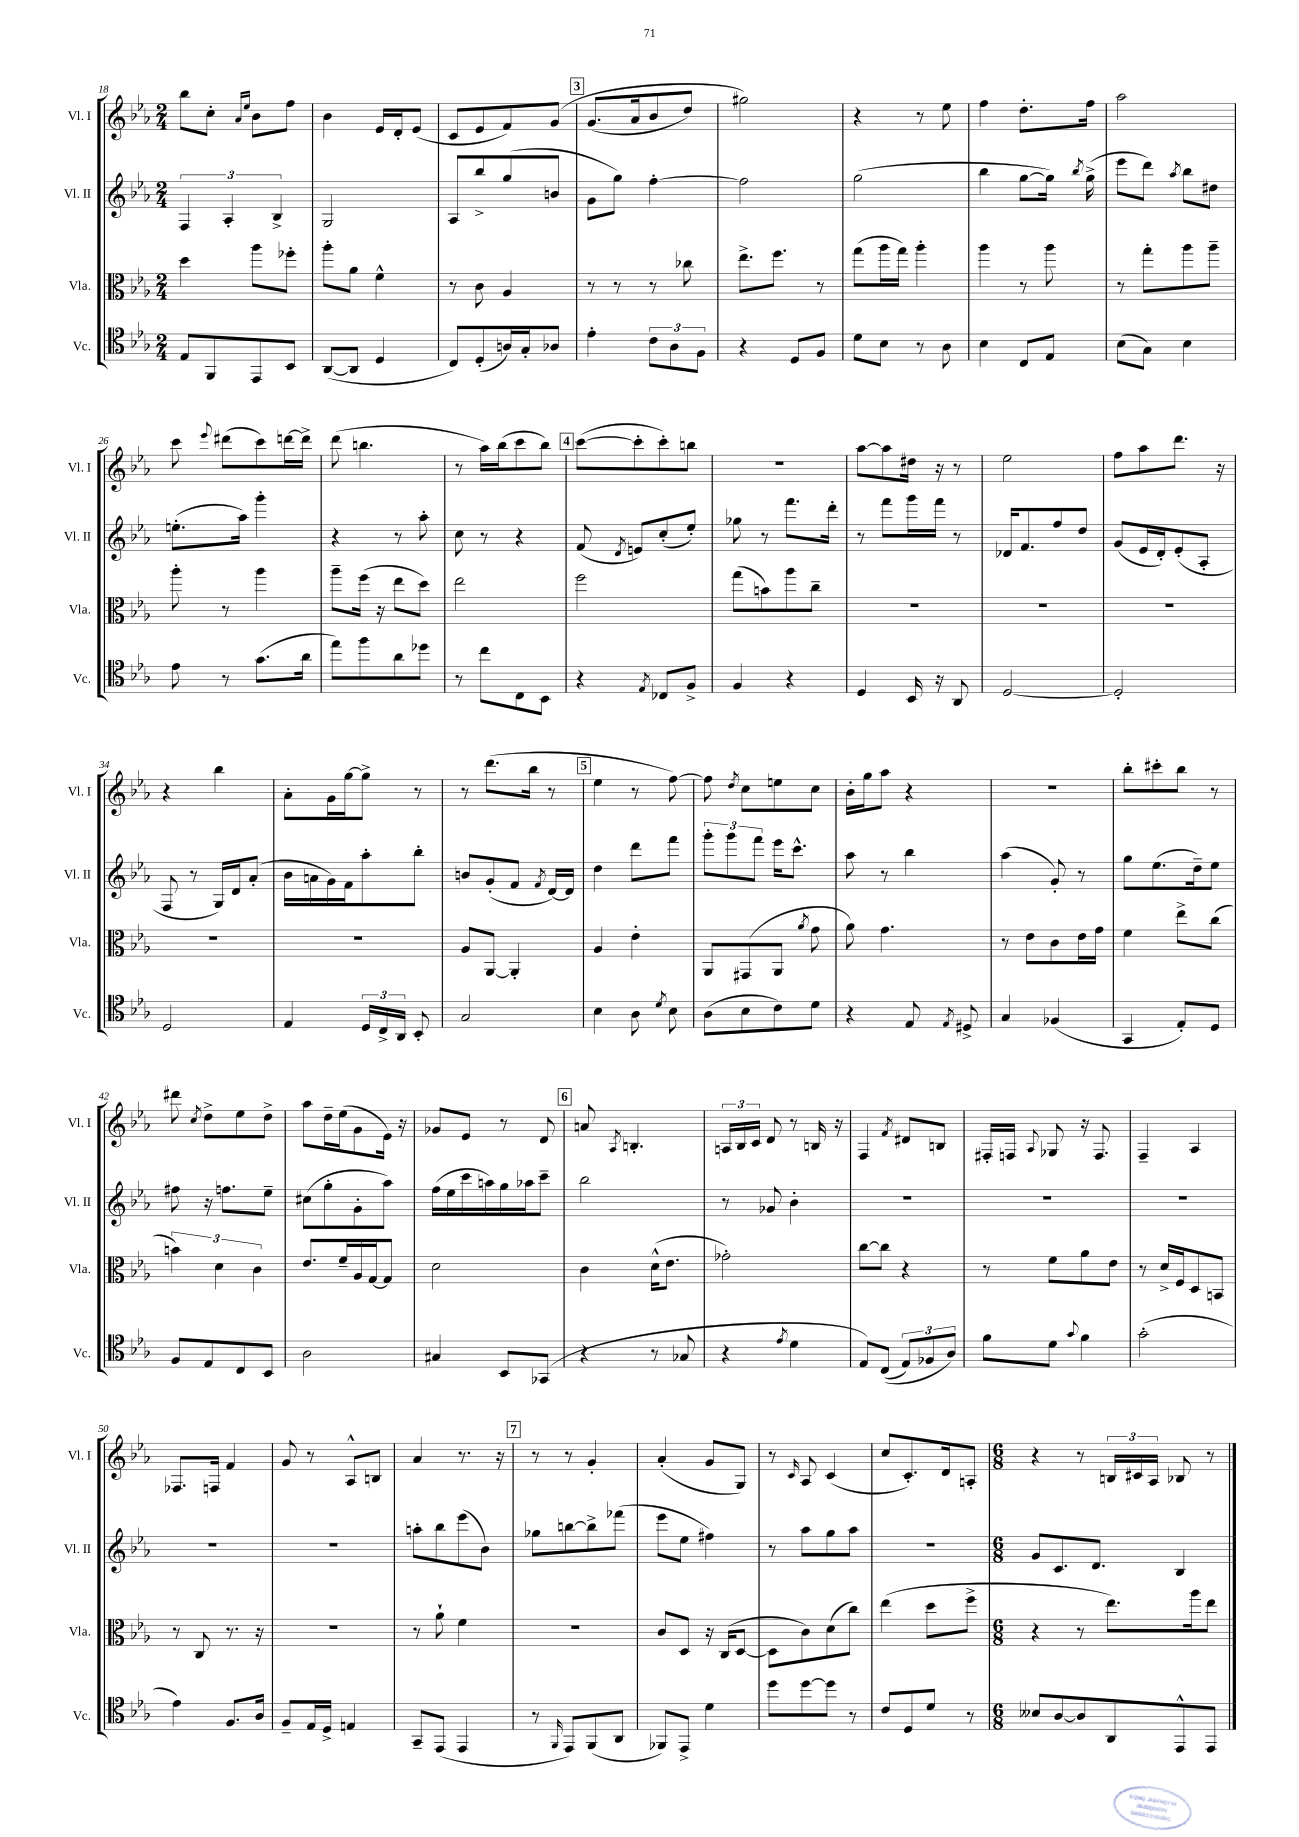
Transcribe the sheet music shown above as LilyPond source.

<<
\new StaffGroup <<
\new Staff = "s0" \with { instrumentName = "Vl. I" shortInstrumentName = "Vl. I" } {
    \clef treble \key ees \major \numericTimeSignature \time 2/4
    \autoBeamOff bes''8[ c''8]-. \grace { aes'16[ ees''16] } bes'8[ f''8] |
    bes'4 ees'16[ d'16-. ees'8]( |
    c'8[ ees'8 f'8) g'8]\( |
    \mark \markup { \box "3" } g'8.[( aes'16 bes'8 d''8]) |
    gis''2\) |
    r4 r8 ees''8 |
    f''4 d''8.[-. f''16] |
    aes''2 |
    c'''8 \appoggiatura { ees'''8 } dis'''8[( c'''8) d'''16~ d'''16]-> |
    d'''8( b''4. |
    r8 aes''16[) bes''16( c'''8 bes''8]) |
    \mark \markup { \box "4" } c'''8[~( c'''8-. c'''8-.) b''8] |
    R2 |
    aes''8[~ aes''8 dis''16] r16 r8 |
    ees''2 |
    f''8[ aes''8 d'''8.] r16 |
    r4 bes''4 |
    aes'8[-. g'16 g''16~ g''8]-> r8 |
    r8 d'''8.[( bes''16] r8 |
    \mark \markup { \box "5" } ees''4 r8 f''8~) |
    f''8 \acciaccatura { d''8 } c''8[ e''8 c''8] |
    bes'16[-. g''16 aes''8] r4 |
    r2 |
    bes''8[-. cis'''8-. bes''8] r8 |
    dis'''8 \acciaccatura { c''8 } d''8[-> ees''8 d''8]-> |
    aes''8[ d''16-- ees''16( g'8 ees'16]) r16 |
    ges'8[ ees'8] r8 d'8 |
    \mark \markup { \box "6" } a'8 \acciaccatura { aes8 } b4.-. |
    \tuplet 3/2 { a16[ bes16 c'16] } d'8 r8 b16 r16 |
    f4 \acciaccatura { f'8 } dis'8[ b8] |
    fis16[-. f16] \appoggiatura { aes8 } ges8 r16 f8. |
    f4-- aes4 |
    fes8.[ f16] f'4 |
    g'8 r8 aes8[-^ b8] |
    aes'4 r8. r16 |
    \mark \markup { \box "7" } r8 r8 g'4-. |
    aes'4-.( g'8[ g8]) |
    r8 \grace { c'16 } aes8 c'4( |
    c''8[ c'8.-.) d'16 a8]-. |
    \numericTimeSignature \time 6/8 r4 r8 \tuplet 3/2 { b16[ cis'16 aes16] } bes8 r8 \bar "|." |
}
\new Staff = "s1" \with { instrumentName = "Vl. II" shortInstrumentName = "Vl. II" } {
    \clef treble \key ees \major \numericTimeSignature \time 2/4
    \autoBeamOff \tuplet 3/2 { f4 aes4-. bes4-> } |
    g2 |
    aes8[ bes''8-> g''8( b'8] |
    \mark \markup { \box "3" } g'8[ g''8]) f''4~-. |
    f''2 |
    g''2( |
    bes''4 g''8[~ g''16]) \acciaccatura { bes''8 } g''16->( |
    ees'''8[ d'''8]) \acciaccatura { aes''8 } bes''8[ dis''8] |
    e''8.[-.( aes''16]) g'''4-. |
    r4 r8 aes''8-. |
    c''8 r8 r4 |
    \mark \markup { \box "4" } f'8( \acciaccatura { d'8 } e'8[) c''8-.( ees''8]-.) |
    ges''8 r8 f'''8.[ d'''16]-. |
    r8 f'''8[ g'''16 f'''16] r8 |
    des'16[ f'8. f''8 d''8] |
    g'8[( ees'16 d'16-.) ees'8-.( aes8]-. |
    f8 r8 g16[) d'16 aes'8]-.( |
    bes'16[ a'16 g'16) f'16 aes''8-. bes''8]-. |
    b'8[ g'8-.( f'8] \acciaccatura { f'8 } d'16[~) d'16] |
    \mark \markup { \box "5" } d''4 d'''8[ f'''8] |
    \tuplet 3/2 { g'''8[-. g'''8 f'''8] } ees'''16[ c'''8.]-^ |
    aes''8 r8 bes''4 |
    aes''4( g'8-.) r8 |
    g''8[ ees''8.( d''16--) ees''8] |
    fis''8 r16 f''8.[ ees''8]-- |
    cis''8[( g''8-. g'8-. aes''8]) |
    f''16[( ees''16 c'''16 a''16) g''16 aes''16 c'''8]-- |
    \mark \markup { \box "6" } bes''2 |
    r8 ges'8 bes'4-. |
    r2 |
    R2 |
    R2 |
    R2 |
    R2 |
    a''8[-. bes''8 ees'''8( bes'8]) |
    \mark \markup { \box "7" } ges''8[ b''8~ b''8-> fes'''8]( |
    ees'''8[ ees''8] fis''4) |
    r8 aes''8[ g''8 aes''8] |
    r2 |
    \numericTimeSignature \time 6/8 g'8[ c'8. d'8.] bes4 \bar "|." |
}
\new Staff = "s2" \with { instrumentName = "Vla." shortInstrumentName = "Vla." } {
    \clef alto \key ees \major \numericTimeSignature \time 2/4
    \autoBeamOff d''4 aes''8[ fes''8]-. |
    aes''8[-. aes'8] f'4-^ |
    r8 c'8 aes4 |
    \mark \markup { \box "3" } r8 r8 r8 ces''8 |
    ees''8.[-> f''8.] r8 |
    g''8[( aes''16 g''16]) aes''4-. |
    aes''4 r8 aes''8 |
    r8 g''8[-. aes''8 aes''8]-- |
    aes''8-. r8 aes''4 |
    aes''8[-- f''16]( r16 ees''8[ d''8]) |
    ees''2 |
    \mark \markup { \box "4" } f''2 |
    g''8[( b'8) aes''8 c''8]-- |
    R2 |
    R2 |
    R2 |
    R2 |
    R2 |
    aes8[ aes,8]~ aes,4-. |
    \mark \markup { \box "5" } aes4 ees'4-. |
    aes,8[ gis,8( aes,8] \acciaccatura { aes'8 } g'8 |
    aes'8) g'4. |
    r8 ees'8[ c'8 ees'16 g'16] |
    f'4 ees''8[-> c''8]( |
    \tuplet 3/2 { b'4) d'4 c'4 } |
    ees'8.[ f'16-- aes16 g16~ g8] |
    d'2 |
    \mark \markup { \box "6" } c'4 d'16[-^( ees'8.] |
    ges'2-.) |
    c''8[~ c''8] r4 |
    r8 f'8[ aes'8 ees'8] |
    r8 d'16[-> f16 d8 b,8] |
    r8 c8 r8. r16 |
    R2 |
    r8 aes'8-! f'4 |
    \mark \markup { \box "7" } r2 |
    c'8[ d8] r16 c16[( d8]~ |
    d8[ c'8) d'8( c''8]) |
    ees''4( d''8[ f''8]-> |
    \numericTimeSignature \time 6/8 r4 r8 ees''8.[) aes''16 ees''8] \bar "|." |
}
\new Staff = "s3" \with { instrumentName = "Vc." shortInstrumentName = "Vc." } {
    \clef tenor \key ees \major \numericTimeSignature \time 2/4
    \autoBeamOff ees8[ f,8 ees,8 bes,8] |
    aes,8[~( aes,8] d4 |
    c8[) d8-.( a16) g16-. aes8] |
    \mark \markup { \box "3" } ees'4-. \tuplet 3/2 { c'8[ aes8 f8] } |
    r4 d8[ f8] |
    d'8[ bes8] r8 aes8 |
    bes4 c8[ ees8] |
    bes8[( g8]) bes4 |
    ees'8 r8 g'8.[( aes'16] |
    ees''8[) f''8 aes'8 des''8] |
    r8 c''8[ c8 bes,8] |
    \mark \markup { \box "4" } r4 \acciaccatura { ees8 } ces8[ f8]-> |
    f4 r4 |
    d4 bes,16 r16 aes,8 |
    d2~ |
    d2-. |
    d2 |
    ees4 \tuplet 3/2 { d16[ c16-> aes,16] } bes,8-. |
    g2 |
    \mark \markup { \box "5" } bes4 aes8 \acciaccatura { d'8 } bes8 |
    aes8[( bes8 c'8) d'8] |
    r4 ees8 \acciaccatura { ees8 } dis8-> |
    g4 fes4( |
    g,4 ees8[-.) d8] |
    f8[ ees8 c8 bes,8] |
    aes2 |
    gis4 bes,8[ ges,8]( |
    \mark \markup { \box "6" } r4 r8 ges8 |
    r4 \acciaccatura { ees'8 } d'4 |
    ees8[) c8](\( \tuplet 3/2 { ees8[) fes8 aes8]\) } |
    f'8[ d'8] \appoggiatura { g'8 } f'4 |
    g'2-.( |
    ees'4) f8.[ aes16] |
    f8[-- ees16 d16]-> e4 |
    g,8[-- ees,8]( ees,4 |
    \mark \markup { \box "7" } r8 \grace { f,16 } ees,8[) f,8( aes,8] |
    fes,8[) ees,8]-> d'4 |
    d''8[ d''8~ d''8] r8 |
    c'8[ d8 d'8] r8 |
    \numericTimeSignature \time 6/8 beses8[ aes8~ aes8 aes,8 ees,8-^ ees,8] \bar "|." |
}
>>
>>
\layout { \context { \Score currentBarNumber = #18 } }
